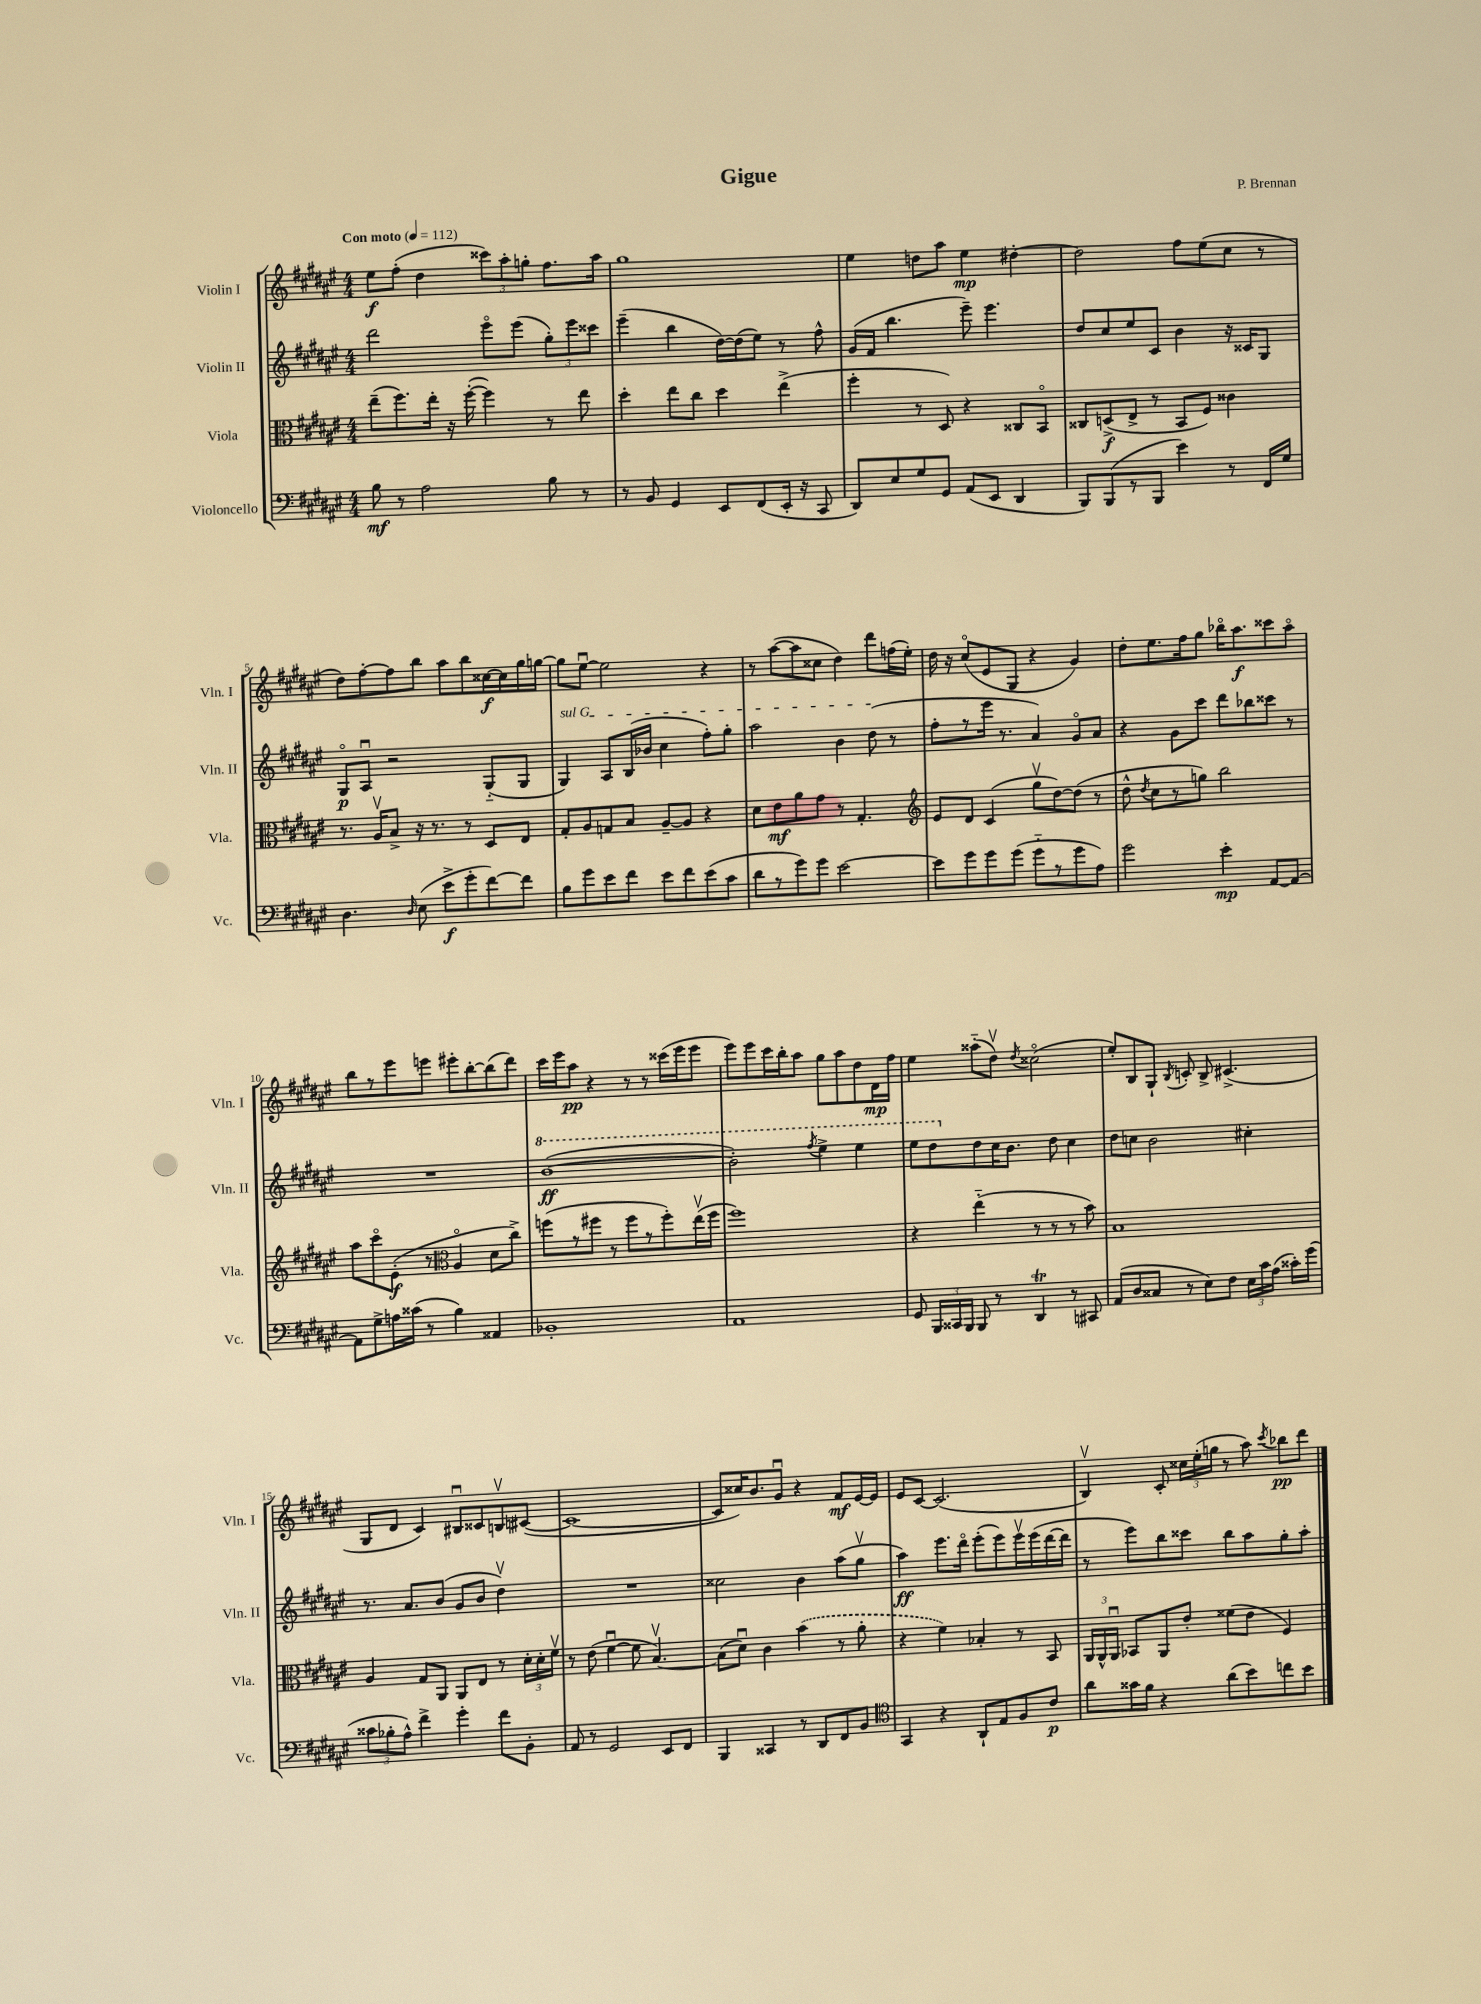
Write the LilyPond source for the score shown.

\header { title = "Gigue" composer = "P. Brennan" }
<<
\new StaffGroup <<
\new Staff = "s0" \with { instrumentName = "Violin I" shortInstrumentName = "Vln. I" } {
    \clef treble \key fis \major \numericTimeSignature \time 4/4 \tempo "Con moto" 4 = 112
    \autoBeamOff eis''8[\f fis''8]-.( dis''4 \tuplet 3/2 { cisis'''8[) ais''8-. g''8]-. } fis''8.[ ais''16] |
    gis''1 |
    eis''4 d''8[ ais''8] eis''4\mp dis''4~-. |
    dis''2 fis''8[ eis''8( cis''8] r8 |
    dis''8[) fis''8~-. fis''8 b''8] ais''8[ b''8 cisis''16~\f cisis''16 gis''16 g''16]~ |
    g''8[ eis''8]~\downbow eis''2 r4 |
    r8 ais''8[~( ais''8 cisis''8] dis''4) dis'''8[ f''16( eis''16]-.) |
    dis''16 r16 cis''8[\flageolet( eis'8 gis8] r4 gis'4) |
    dis''8[-. eis''8. fis''16 gis''8] bes''16[\flageolet ais''8.\f cisis'''8 ais''8]\flageolet |
    b''8[ r8 eis'''8 e'''8] eis'''8[-. b''8~-. b''8( dis'''8]) |
    cis'''16[ eis'''16 ais''8]\pp r4 r8 r8 cisis'''16[( eis'''16 eis'''8] |
    eis'''8[) eis'''8 cis'''16 b''16-. ais''8] gis''8[ ais''8 dis''8 dis'16\mp fis''16] |
    eis''4 aisis''8[-_( dis''8]\upbow) \acciaccatura { dis''8 } cisis''2\flageolet( |
    eis''8[-.) b8 gis8]-! \acciaccatura { b8 } c'8-. b8-> cis'4.->( |
    gis8[ dis'8] cis'4) bis8[\downbow cisis'8 b8\upbow cis'8]~( |
    cis'1~ |
    cis'8[ cisis''16) b'8. gis'8]\downbow r4 fis'8[\mf eis'16~ eis'16] |
    eis'8[ cis'8]~ cis'2.( |
    b4\upbow) cis'8-. \tuplet 3/2 { cisis''16[ eis''16-.( g''16] } r8 ais''8) \acciaccatura { cis'''8 } bes''8[\pp dis'''8] \bar "|." |
}
\new Staff = "s1" \with { instrumentName = "Violin II" shortInstrumentName = "Vln. II" } {
    \clef treble \key fis \major \numericTimeSignature \time 4/4
    \autoBeamOff dis'''2 eis'''8[\flageolet eis'''8]( \tuplet 3/2 { gis''8[-.) eis'''8 cisis'''8] } |
    eis'''4--( b''4 dis''16[~) dis''16( eis''8]) r8 fis''8-^ |
    gis'16[( fis'16] b''4. eis'''8--) eis'''4. |
    dis''8[ cis''8 eis''8 cis'8] b'4 r16 cisis'16[ gis8] |
    gis8[\flageolet\p ais8]\downbow r2 gis8[-_( gis8] |
    \once \override TextSpanner.bound-details.left.text = \markup { \italic "sul G" } gis4\startTextSpan) ais8[ b16( bes'16] cis''4 fis''8[-.) gis''8]-. |
    ais''2 b'4 dis''8\stopTextSpan( r8 |
    fis''8[-. r8 eis'''16] r8. ais'4) gis'8[\flageolet ais'8] |
    r4 gis'8[ cis'''8] dis'''8[ bes''8 cisis'''8] r8 |
    R1 |
    \ottava #1 b''1~\ff( |
    b''2-.) \acciaccatura { fis'''8 } eis'''4-> eis'''4 |
    eis'''8[ dis'''8 \ottava #0 dis''8 cis''16 b'8.] dis''8 cis''4 |
    dis''8[ c''8] b'2 cis''4-. |
    r8. ais'8.[ b'8]( gis'8[ b'8] dis''4\upbow) |
    R1 |
    cisis''2 b'4 ais''8[( gis''8]\upbow |
    ais''4\ff) eis'''8.[ dis'''16]\flageolet eis'''8[-.( eis'''8) eis'''16\upbow eis'''16( dis'''16~ dis'''16] |
    r8 eis'''8[) b''8 cisis'''8] b''8[ ais''8 gis''8-. ais''8]-. \bar "|." |
}
\new Staff = "s2" \with { instrumentName = "Viola" shortInstrumentName = "Vla." } {
    \clef alto \key fis \major \numericTimeSignature \time 4/4
    \autoBeamOff eis''8[--( fis''8.) eis''16]-. r16 fis''16~-.( fis''4) r8 eis''8 |
    dis''4-. eis''8[ cis''8] dis''4 eis''4->( |
    fis''4-. r8 dis8) r4 cisis8[ b,8]\flageolet |
    cisis8[ d8->\f( eis8]-> r8 b,8[ fis8]) cisis'4 |
    r8. ais16[\upbow b8]-> r16 r8. r8 dis8[ eis8] |
    gis8[-. ais8 g8 b8] ais8[~-- ais8] r4 |
    dis'8[ eis'8\mf ais'8 gis'8] r8 gis4.-. |
    \clef treble eis'8[ dis'8] cis'4( gis''8[\upbow dis''8~) dis''8]( r8 |
    dis''8-^ \acciaccatura { dis''8 } cis''8[ r8 g''8]) b''2 |
    ais''8[ cis'''8\flageolet eis'8]-.\f( r8 \clef alto ais4\flageolet dis'8[ cis''8]->) |
    f''8[( r8 fis''8] r8 fis''8[ r8 fis''8-.) eis''16\upbow( fis''16] |
    fis''1) |
    r4 eis''4-_( r8 r8 r8 b'8) |
    b1 |
    ais4 gis8[ ais,8] ais,8[ eis8] r8 \tuplet 3/2 { dis'16[-. dis'16-. fis'16]\upbow } |
    r8 eis'8( fis'4~\downbow fis'8 b4.~\upbow) |
    b8[( dis'8]\downbow) cis'4 \once \slurDashed b'4( r8 ais'8-. |
    r4 fis'4) bes4-. r8 b,8 |
    \tuplet 3/2 { ais,16[ ais,16-^ ais,16]\downbow } bes,8[ ais,8 eis'8]-. fisis'8[( eis'8] fis4) \bar "|." |
}
\new Staff = "s3" \with { instrumentName = "Violoncello" shortInstrumentName = "Vc." } {
    \clef bass \key fis \major \numericTimeSignature \time 4/4
    \autoBeamOff b8\mf r8 ais2 b8 r8 |
    r8 b,8 gis,4 eis,8[ fis,8( eis,16]-. r16 cis,8 |
    dis,8[) eis8 gis8 gis,8] ais,8[( eis,8] dis,4 |
    b,,8[) b,,8( r8 b,,8] eis'4) r8 fis,16[ gis16] |
    dis4. \grace { dis16 } eis8( eis'8[->\f gis'8-. fis'8~) fis'8] |
    b8[ gis'8 eis'8 fis'8] eis'8[ fis'8 eis'8( cis'8] |
    dis'8[ r8 gis'8) gis'8] eis'2~ |
    eis'8[ gis'8 gis'8 gis'8]( gis'8[-_ r8 gis'8 ais8]) |
    gis'2 eis'4-.\mp ais,8[~ ais,8]~ |
    ais,8[ gis8-> a16 cisis'16]( r8 b4) aisis,4 |
    bes,1-. |
    ais,1 |
    gis,8 \tuplet 3/2 { b,,16[ cisis,16 b,,16] } b,,8 r8 dis,4\trill r8 cis,8 |
    ais,8[( dis8 cisis8] r8 eis8[) fis8] \tuplet 3/2 { eis16[ cis'16 ais16]( } cisis'16[-.) gis'16]( |
    \tuplet 3/2 { cisis'8[ bes8-. ais8]-^) } fis'4-> gis'4-. fis'8[ b,8]-. |
    ais,8 r8 gis,2 eis,8[ fis,8] |
    b,,4 cisis,4 r8 dis,8[ fis,8 b,8] |
    \clef tenor gis,4 r4 ais,8[-! eis8 fis8 cis'8]\p |
    ais'8[ gisis'16 fis'16] r4 ais'8[( b'8) c''8 b'8] \bar "|." |
}
>>
>>
